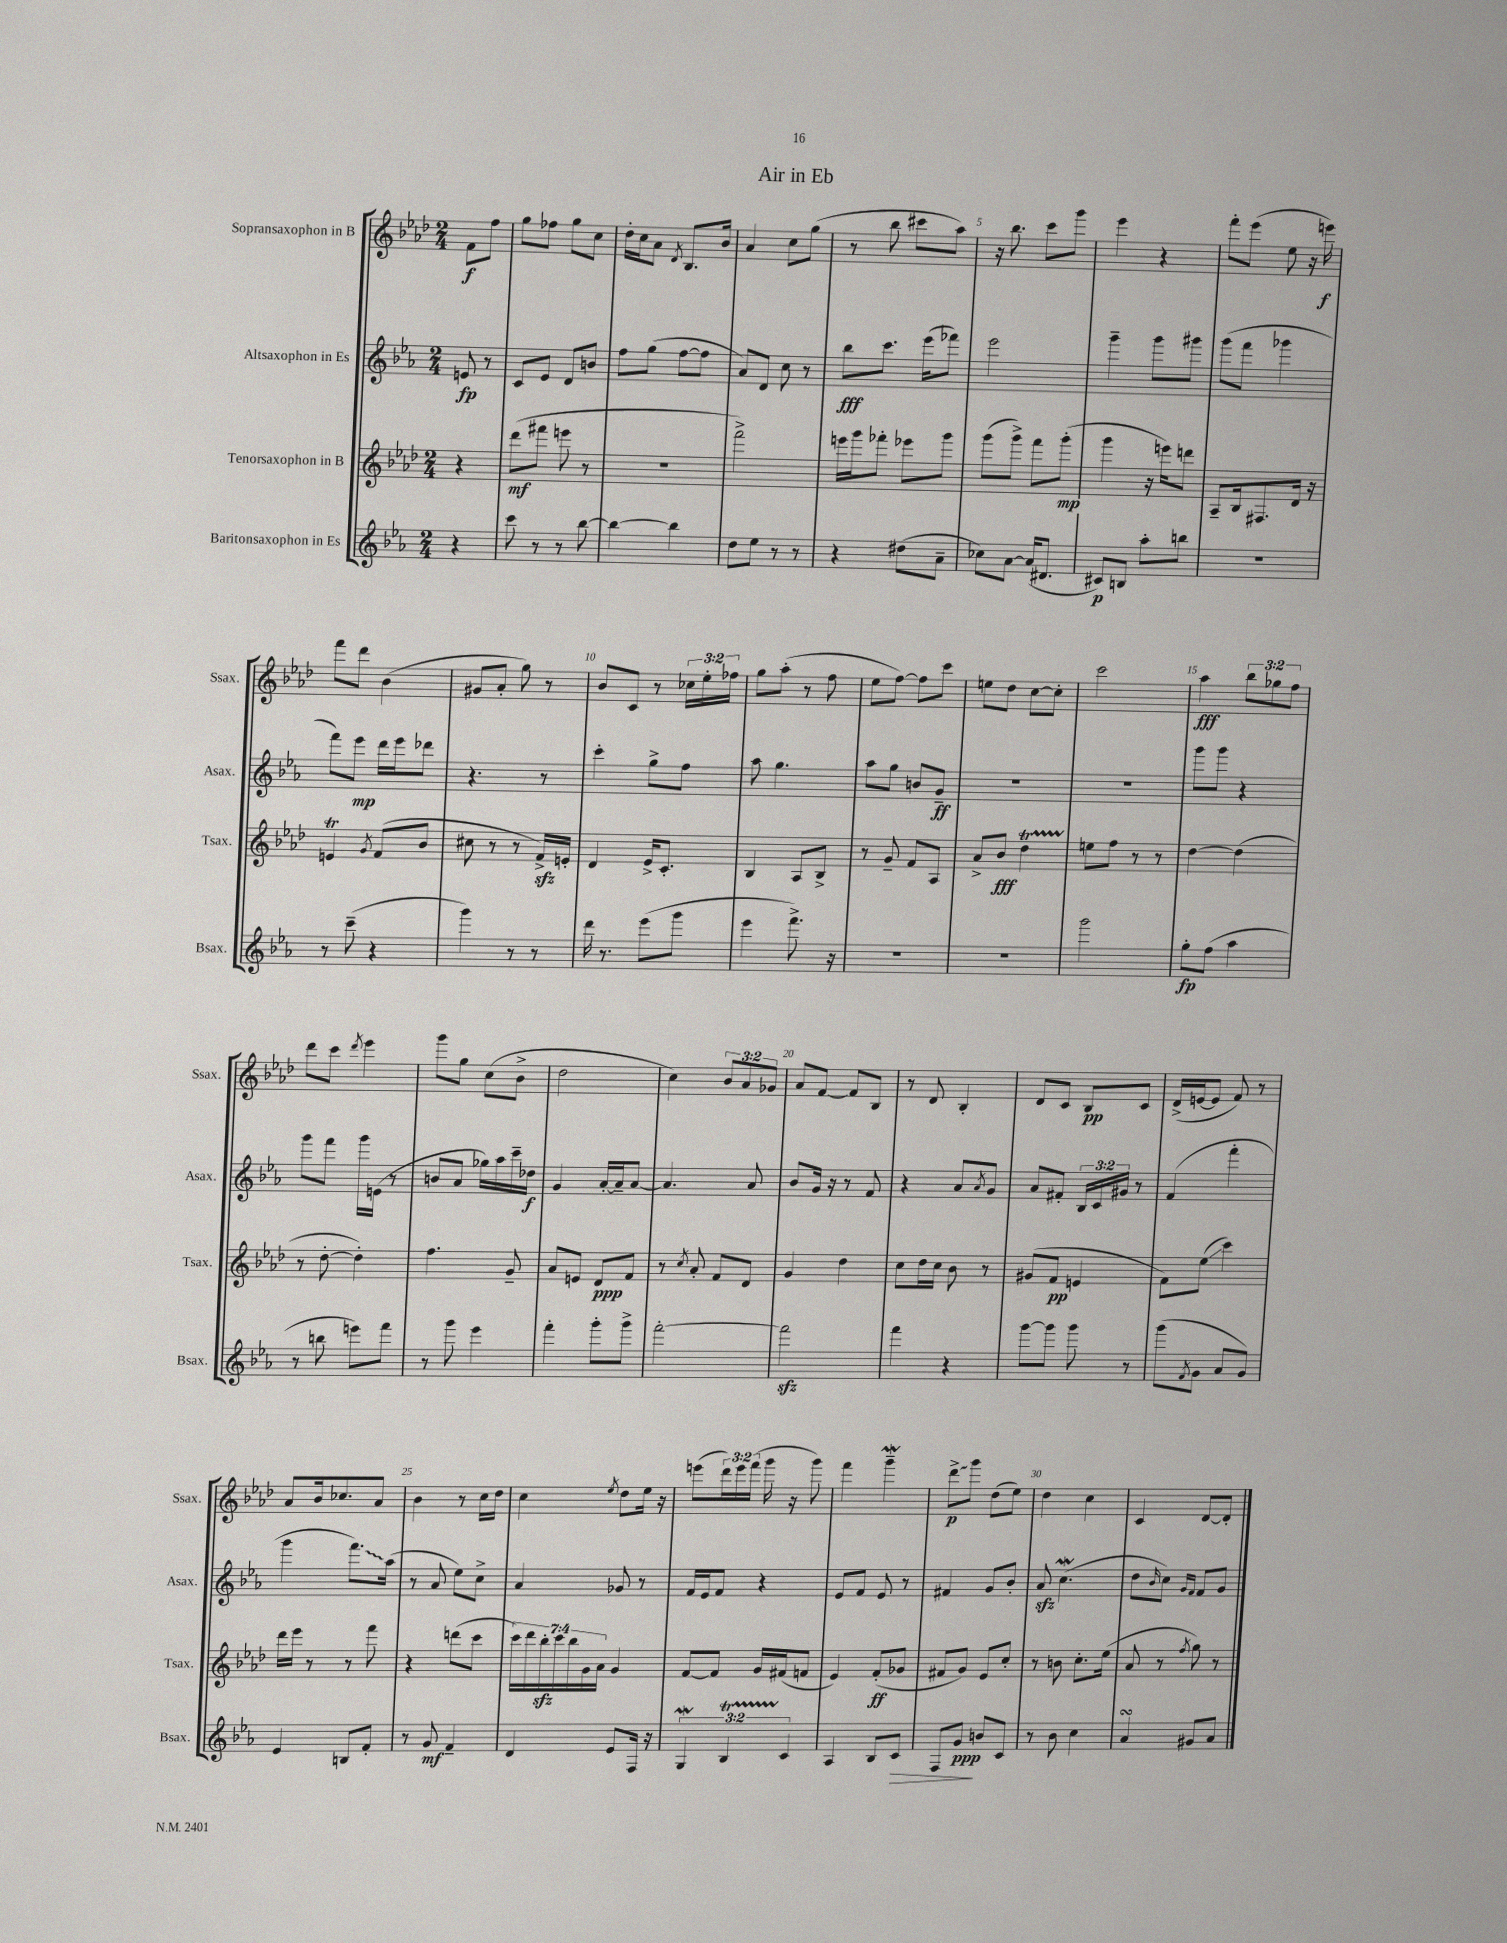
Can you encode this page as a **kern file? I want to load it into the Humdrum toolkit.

**kern	**kern	**kern	**kern
*staff4	*staff3	*staff2	*staff1
*clefG2	*clefG2	*clefG2	*clefG2
*k[b-e-a-]	*k[b-e-a-d-]	*k[b-e-a-]	*k[b-e-a-d-]
*M2/4	*M2/4	*M2/4	*M2/4
4r	4r	8e	8f
.	.	8r	8ff
=	=	=	=
8ccc	(8ddd-	8c	8gg
8r	8fff#	8e-	8ff-
8r	8eee	8d	8gg
[8bb-	8r	8b	8cc
=	=	=	=
4bb-_	2r	8ff	16dd-'
.	.	.	16cc
.	.	(8gg	8a-
.	.	.	8qd-
4bb-]	.	[8ff	8.B-
.	.	8ff]	.
.	.	.	16b-
=	=	=	=
8dd	2fff^)	8a-)	4a-
8ee-	.	8d	.
8r	.	8cc	8cc
8r	.	8r	(8gg
=	=	=	=
4r	16eee	8bb-	8r
.	16ggg	.	.
.	8fff-'	8.ccc	8bb-
(8dd#	8eee-	.	8ccc#
.	.	(16eee-	.
8a-~	8ggg	8fff-)	8aa-)
=	=	=	=
8cc-)	(8ggg	2eee-	16r
.	.	.	8.bb-
[8a-	8ggg^)	.	.
(16a-]	8fff	.	8ccc
8.d#	.	.	.
.	(8ggg'	.	8ggg
=	=	=	=
8c#)	4ggg	4ggg~	4eee-
8B	.	.	.
8aa-'	16r	8ggg	4r
.	16eee)	.	.
8bb	8ddd	8ggg#	.
=	=	=	=
2r	8A-~	(8ggg	8fff'
.	16B-	8fff	(8eee-
.	8.F#	.	.
.	.	4ggg-	8ee-
.	16d-	.	16r
.	16r	.	16eee)
=	=	=	=
8r	4e	8fff)	8fff
(8ccc~	.	8eee-	8ddd-
.	8qg	.	.
4r	(8f	16ddd	(4b-
.	.	16eee-	.
.	8b-	8ddd-	.
=	=	=	=
4ggg)	8cc#	4.r	8g#
.	8r	.	8a-'
8r	8r	.	8gg)
8r	16f^)	8r	8r
.	16e'	.	.
=	=	=	=
16ddd	4d-	4ccc'	8b-
8.r	.	.	.
.	.	.	8c
(8eee-	16e-^	8gg^	8r
.	8.c'	.	.
8ggg	.	8ff	24cc-
.	.	.	24ee-'
.	.	.	24ff-
=	=	=	=
4eee-	4B-	8aa-	8gg
.	.	4.gg	(8aa-'
8.fff^)	8A-	.	8r
.	8B-^	.	8ff
16r	.	.	.
=	=	=	=
2r	8r	8aa-	8ee-
.	8g~	8gg	[8ff)
.	8f	8b	8ff]
.	8A-	8g~	8ccc
=	=	=	=
2r	8a-^	2r	8ee
.	8b-	.	8dd-
.	4dd-	.	[8cc
.	.	.	8cc']
=	=	=	=
2ggg	8ee	2r	2ccc
.	8ff	.	.
.	8r	.	.
.	8r	.	.
=	=	=	=
8gg'	[4dd-	8ggg	4aa-
(8ff	.	8ggg	.
4aa-	(4dd-]	4r	12bb-
.	.	.	12gg-
.	.	.	12ff
=	=	=	=
8r	8r	8ggg	8ddd-
8bb	[8dd-'	8fff	8ccc
.	.	.	8qddd-
8eee)	4dd-'])	16ggg	4eee-
.	.	(16e	.
8fff	.	8r	.
=	=	=	=
8r	4.ff	8b	8ggg
8ggg	.	8a-	8gg
4eee-	.	16gg-)	(8cc
.	.	16aa-	.
.	8g~	16ccc~	8b-^
.	.	16dd-	.
=	=	=	=
4fff'	8a-	4g	2dd-
.	8e	.	.
8ggg'	8d-	[16a-'	.
.	.	16a-~]	.
8ggg^	8f	[8a-	.
=	=	=	=
[2fff'	8r	4.a-]	4cc)
.	8qcc	.	.
.	8a-'	.	.
.	8f	.	12b-
.	.	.	12a-
.	8d-	8a-	.
.	.	.	12g-
=	=	=	=
2fff]	4g	8b-	8a-
.	.	16g	[8f
.	.	16r	.
.	4dd-	8r	8f]
.	.	8f	8B-
=	=	=	=
4fff	8cc	4r	8r
.	16dd-	.	8d-
.	16cc	.	.
4r	8b-	8a-	4B-'
.	.	8qa-	.
.	8r	8g	.
=	=	=	=
[8ggg	(8g#	8a-	8d-
8ggg]	8f	8f#'	8c
8ggg	4e	24B-	8B-
.	.	24c	.
.	.	24g#	.
8r	.	8r	8c
=	=	=	=
(8ggg	8f)	(4f	(16d-^
.	.	.	[16e
8qf	.	.	.
8g	(8ee-	.	8e]
8a-	4ccc)	4fff'	8f)
8g)	.	.	8r
=	=	=	=
4e-	16ddd-	4ggg	8a-
.	16eee-	.	.
.	8r	.	16b-
.	.	.	8.cc-
8B	8r	8.fff)	.
8f'	8fff	.	8a-
.	.	(16aa-	.
=	=	=	=
8r	4r	8r	4b-
8g	.	8a-	.
4f~	(8ddd	8ee-)	8r
.	8ccc	8cc^	16cc
.	.	.	16dd-
=	=	=	=
4d	28ccc)	4a-	4cc
.	28ddd-	.	.
.	28bb-'	.	.
.	28ccc	.	.
.	28bb-	.	.
.	28g	.	.
.	28a-	.	.
.	.	.	8qee-
8e-	4g	8g-	8dd-
16F	.	8r	16ee-
16r	.	.	16r
=	=	=	=
6G	[8f	16f	(8eee
.	.	16e-	.
.	8f]	8f	24ddd-)
6B-	.	.	24eee
.	.	.	(24fff
.	16g	4r	16ggg
.	(16f#	.	16r
6c	.	.	.
.	8f	.	8ggg)
=	=	=	=
4A-	4e-)	8e-	4fff
.	.	8f	.
8B-	(8f'	8e-	4ggg~
8c	8g-	8r	.
=	=	=	=
8F	8f#	4f#	8ddd-^
8g	8g)	.	8ggg
8b	8e-	8g	(8dd-
8c	8cc'	8b-'	8ee-)
=	=	=	=
8r	8r	8a-	4dd-
8b-	8b	(4.cc	.
4cc	8.cc'	.	4cc
.	(16ee-	.	.
=	=	=	=
4a-	8a-	8dd	4c
.	.	16qqb-	.
.	8r	8cc)	.
.	.	16qqg	.
.	8qff	16qqf	.
8g#	8gg)	8f	[8d-
8a-	8r	8g	8d-']
==	==	==	==
*-	*-	*-	*-
